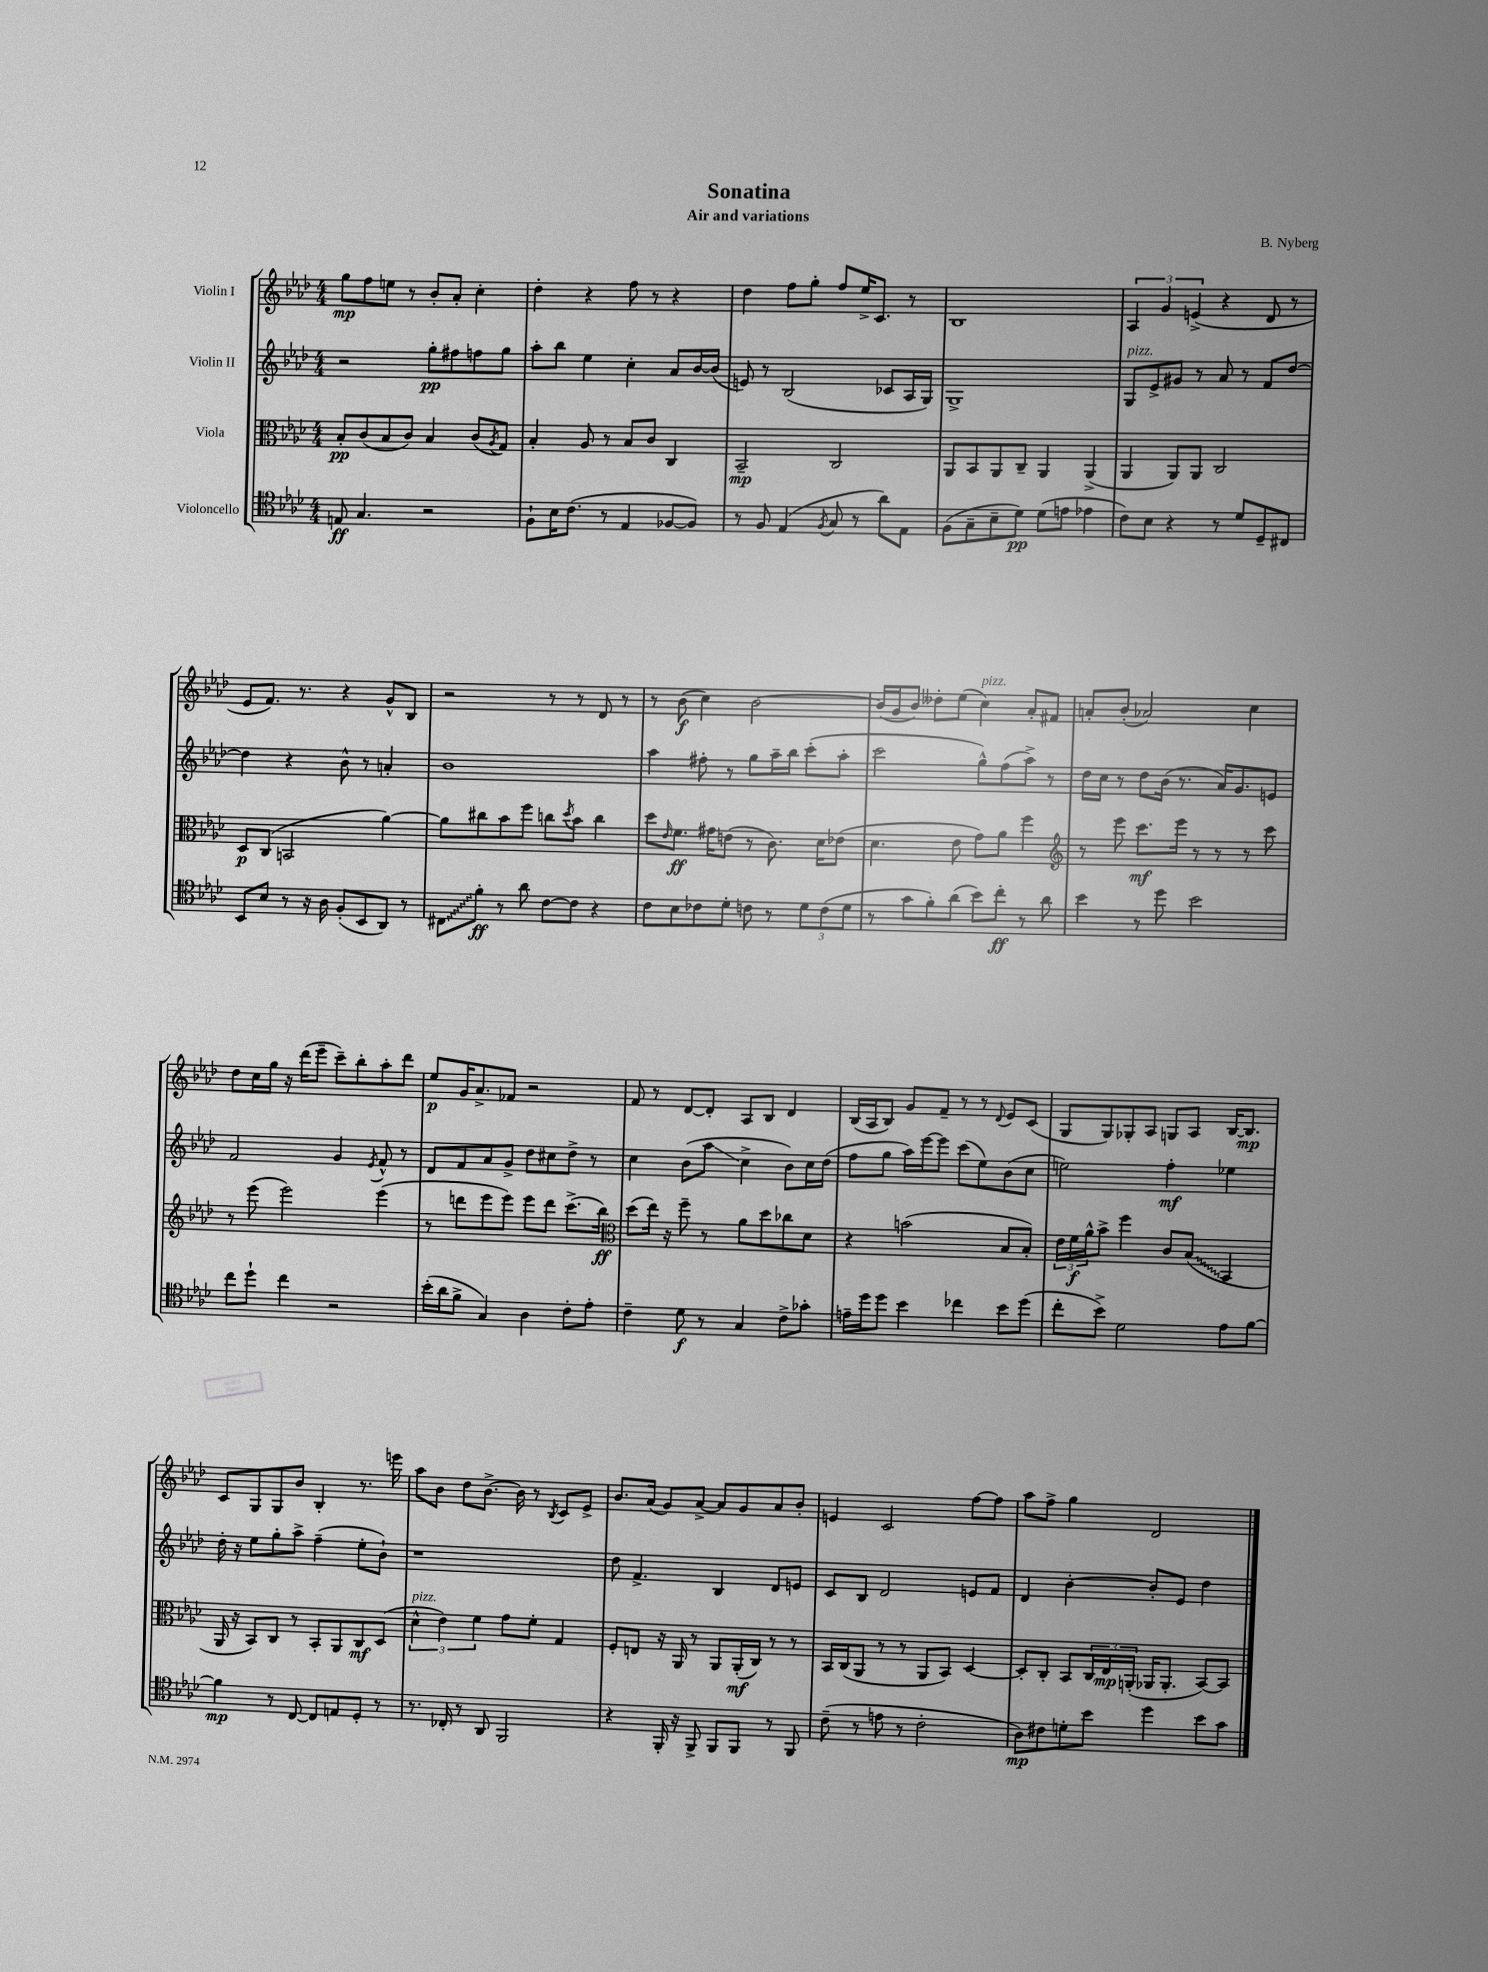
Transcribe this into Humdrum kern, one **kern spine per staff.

**kern	**kern	**kern	**kern
*staff4	*staff3	*staff2	*staff1
*clefC4	*clefC3	*clefG2	*clefG2
*k[b-e-a-d-]	*k[b-e-a-d-]	*k[b-e-a-d-]	*k[b-e-a-d-]
*M4/4	*M4/4	*M4/4	*M4/4
8E/	8B-'/L	2r	8gg\L
4.G/	(8c/	.	8ff\
.	8B-/	.	8ee\J
.	8c/J)	.	8r
2r	4B-/	8gg'\L	8b-'/L
.	.	8ff#\	8a-'/J
.	(8c/L	8ff\	4cc'\
.	8qA-/	.	.
.	8G/J)	8gg\J	.
=	=	=	=
8F`\L	4B-'/	8aa-'\L	4dd-'\
16B-\K	.	8bb-\J	.
(8.c\J	.	.	.
.	8A-/	4ee-\	4r
8r	8r	.	.
4E-/	8B-/L	4cc'\	8ff\
.	8c/J	.	8r
[8F-/L	4C/	8a-/L	4r
8F-/]J)	.	[16b-/L	.
.	.	(16b-/]JJ	.
=	=	=	=
8r	2BB-~/	8e/)	4dd-\
8F/	.	8r	.
(4E-/	.	(2B-/	8ff\L
.	.	.	8gg'\J
8qF/	.	.	.
8G/	2C/	.	8ff/L
8r	.	.	16ee-^/K
.	.	.	8.c/J
8a-\L)	.	8c-/L	.
8E-\J	.	16A-/L	8r
.	.	16G/JJ)	.
=	=	=	=
(8F\L	8AA-/L	1G^	1B-
8G~\	8BB-/	.	.
8B-~\	8AA-/	.	.
8d-\J)	8C~/J	.	.
(8d-\L	4AA-/	.	.
8e\J	.	.	.
4e-\	(4AA-^/	.	.
=	=	=	=
8c\L)	4AA-/	8G/L	6A-/
8B-\J	.	8e-^/	.
.	.	.	6g/
4r	8AA-/L)	8g#/J	.
.	.	.	(6e^/
.	8AA-/J	8r	.
8r	2C/	8a-/	4r
8d-/L	.	8r	.
8D-~/	.	8f/L	8d-/
8C#/J	.	[8dd-/J	8r
=	=	=	=
8BB-/L	8D-/L	4dd-\]	8e-/L
8B-/J	(8C/J	.	8.f/J)
8r	2BB/	4r	.
.	.	.	8.r
16r	.	.	.
16A-\	.	.	.
(8F'/L	.	8b-^^\	4r
8BB-/	.	8r	.
8AA-/J)	[4a-\)	4a'/	8g^^/L
8r	.	.	8B-/J
=	=	=	=
8C#\L	8a-\]L	1b-	2r
8f'\J	8cc#\	.	.
8r	8b-\	.	.
8a-\	8ff\J	.	.
[8c\L	8cc\L	.	8r
.	8qdd-/	.	.
8c\]J	8b-\J	.	8r
4r	4cc\	.	8d-/
.	.	.	8r
=	=	=	=
8c\L	8dd-\L	4aa-\	8r
.	16qqe-/	.	.
8B-\	8.f\J	.	(8b-\
8c-\	.	8ff#'\	4cc\)
.	16g#\LK	.	.
8d-'\J	(8e\J	8r	.
8c\	8r	8gg\L	[2b-\
8r	8.c\)	16aa-~\L	.
.	.	16bb-\JJ	.
12d-\L	.	(8ccc'\L	.
.	16d-\LK	.	.
(12c\	.	.	.
.	(8e-\J	8aa-'\J	.
12d-\J	.	.	.
=	=	=	=
8r	4.d-\	2ccc\	(16b-/]LL
.	.	.	16g/J
8g\L	.	.	8b-/J)
8f'\)	.	.	8dd--'\L
(8a-\J	8e-\	.	(8ee-\J
8b-\L)	8g\L)	8gg^^\L)	4cc\)
8cc'\J	8a-\J	(8ff\	.
8r	4ff\	8aa-^\J)	8a-'/L
8a-\	.	8r	8f#/J
=	=	=	=
*	*clefG2	*	*
4b-\	8r	16dd-\LL	8a'/L
.	.	16cc\JJ	.
.	8eee-\	8r	(8b-'/J
8r	8.ccc\L	8dd-\L	2a-/)
8dd-\	.	(16b-\Jk	.
.	16eee-\Jk	8.r	.
2b-\	8r	.	.
.	8r	16a-/LK)	.
.	.	8.g/	.
.	8r	.	4cc\
.	8ccc\	8e/J	.
=	=	=	=
8cc\L	8r	2f/	8dd-\L
8dd-`\J	(8eee-\	.	16cc\L
.	.	.	16gg\JJ
4cc\	2eee-\)	.	16r
.	.	.	(16ddd-\LK
.	.	.	8eee-~\J
2r	.	4g/	8ccc~\L)
.	.	.	8bb-'\
.	.	8qe-/	.
.	(4eee-\	8f^^/	8aa-'\
.	.	8r	8ddd-\J
=	=	=	=
(16b-'\LL	8r	8d-/L	8ee-/L
16a-\J	.	.	.
8f^\J	8ddd\L	8f/	16g/K
.	.	.	8.a-^/
4G/)	8eee-\	8a-/	.
.	8eee-\J)	8g^/J	8f-/J
4A-\	8eee-\L	8dd-\L	2r
.	8ddd\J	8cc#\	.
8c'\L	(8.ccc^\L	8dd-^\J	.
8e-'\J	.	8r	.
.	16bb-\Jk)	.	.
=	=	=	=
*	*clefC3	*	*
4c~\	(8dd-\L	4cc\	8f/
.	16ee-\Jk)	.	8r
.	16r	.	.
8d-\	8ff~\	(8b-\L	[8d-/L
8r	8r	8aa-\J	8d-'/]J
4G/	8a-\L	4cc^\	8A-/L
.	8dd-\	.	8B-/J
8c^\L	8cc-\	8b-\L)	4d-/
8g-'\J	8d-\J	16cc\L	.
.	.	(16dd-\JJ	.
=	=	=	=
16e~\LL	4r	8ff\L	(16B-/LL
16dd-\J	.	.	16A-/J
8dd-\J	.	8gg\J	8B-/J)
4b-\	(2b\	16aa-\LL)	8g/L
.	.	[16eee-\J	.
.	.	8eee-\]J	8f~/J
4cc-\	.	(8ccc\L	8r
.	.	8ee-\)	8r
.	.	.	8qqd-/
8b-\L	8B-/L	(8b-\	8e-/L
(8dd-\J	8B-'/J)	8cc\J	(8c/J
=	=	=	=
8cc'\L	24e-\LL	2ee\)	8G/L
.	24f\	.	.
.	24a-^^\J	.	.
8b-^\J)	8b-^\J	.	8G/)
2d-\	4ff\	.	8G-'/
.	.	.	8A-/J
.	8c/L	4ff'\	8G/L
.	(8B-/J	.	8A-/J
8e-\L	4BB-/	4ee-\	[16B-/LK
.	.	.	8.B-/]J
[8f\J	.	.	.
=	=	=	=
4f\]	16AA-/	16dd-'\	8c/L
.	16r	16r	.
.	8BB-/L)	8ee-\L	8G/
8r	8C/J	8gg'\	8G/
[8C/	8r	8aa-^\J	8b-/J
8C/]L	8BB-'/L	(4ff~\	4B-'/
8E/	8AA-/	.	.
8D-'/J	8C/	8ee-'\L	8.r
8r	(8D-/J	8b-`\J)	.
.	.	.	16eee\
=	=	=	=
8.r	6d-^^\	1r	8aa-\L
.	.	.	8b-\J
.	6e-\)	.	.
16C-'/	.	.	.
8r	.	.	8dd-\L
.	6f\	.	.
8AA-/	.	.	[8.b-^\J
2FF/	8g\L	.	.
.	.	.	16b-\]
.	8f'\J	.	8r
.	.	.	8qB-/
.	4G/	.	8c/L
.	.	.	8e-^/J
=	=	=	=
4r	8F'/L	8dd-\	8.b-/L
.	8E/J	4.f^/	.
.	.	.	(16a-/Jk
16FF'/	16r	.	8g/L)
16r	16AA-/	.	.
8FF^/	8r	.	[8a-^/J
8FF/L	8AA-/L	4B-/	8a-/]L
8FF/J	(16AA-'/L	.	8g/
.	16C/JJ)	.	.
8r	8r	8d-/L	8a-/
8FF/	8r	8e/J	8b-'/J
=	=	=	=
(8c~\	16BB-/LL	8c/L	4e/
.	(16C/J	.	.
8r	8AA-/J	8B-/J	.
8e\	8r	2d-/	2c/
8r	8r	.	.
2c'\	8AA-/L	.	.
.	8BB-/J)	.	.
.	[4D-/	8e/L	[8ff\L
.	.	8f/J	8ff\]J
=	=	=	=
8A-\L)	8D-'/]L	4d-/	8aa-\L
8c#\	8C'/J	.	8ff^\J
8d'\	8BB-/L	[4b-'\	4gg\
8b-\J	24C/L	.	.
.	24E-/	.	.
.	(24AA'/JJ	.	.
4dd-\	16AA-/LK	8b-'/]L	2d-/
.	8.AA-'/J	.	.
.	.	8e-/J	.
8b-\L	[8BB-/L)	4dd-\	.
8g\J	8BB-/]J	.	.
==	==	==	==
*-	*-	*-	*-
